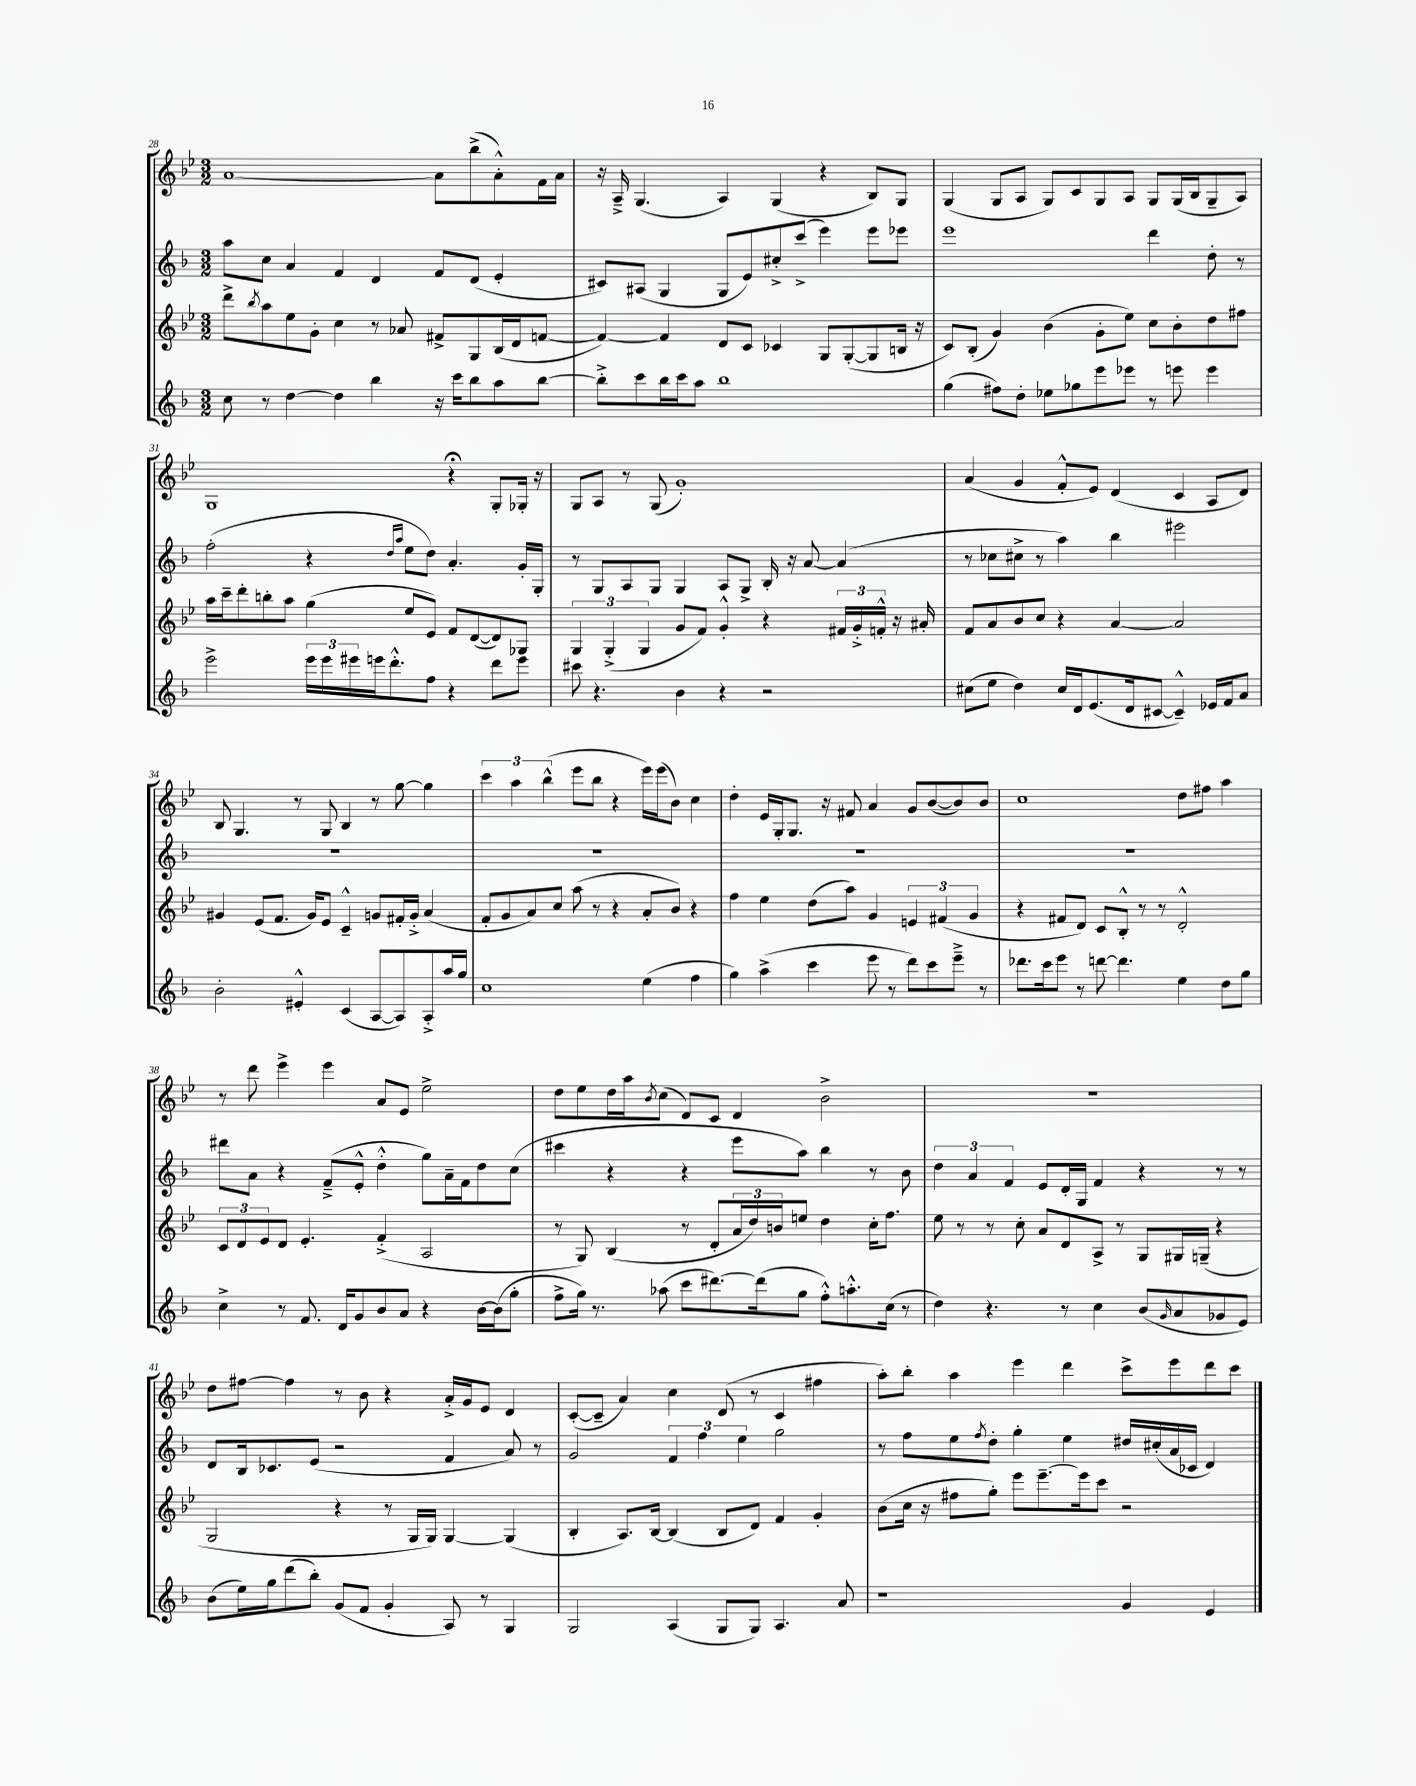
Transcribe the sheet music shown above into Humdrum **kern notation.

**kern	**kern	**kern	**kern
*staff4	*staff3	*staff2	*staff1
*clefG2	*clefG2	*clefG2	*clefG2
*k[b-]	*k[b-e-]	*k[b-]	*k[b-e-]
*M3/2	*M3/2	*M3/2	*M3/2
8cc	8ddd^	8aa	[1a
.	8qbb-	.	.
8r	8aa	8cc	.
[4dd	8ee-	4a	.
.	8g'	.	.
4dd]	4cc	4f	.
4bb-	8r	4d	.
.	8a-	.	.
16r	8f#^	8f	8a]
16ccc	.	.	.
8bb-	8G	(8d	(8bb-^
8aa	(16B-	4e'	8a'^^)
.	16d	.	.
[8bb-	[8f	.	16f
.	.	.	16a
=	=	=	=
8bb-'^]	4f_)	8c#)	16r
.	.	.	16A~^
8ccc	.	(8A#	(4.G
16bb-	4f]	4G	.
16ccc	.	.	.
8aa	.	.	.
1bb-	8d	8G	4A)
.	8c	8e)	.
.	4c-	8cc#'^	(4G
.	.	(8ccc^	.
.	8G	4eee)	4r
.	([8G'	.	.
.	8G]	8eee	8B-)
.	16B	8eee-	8G
.	16r	.	.
=	=	=	=
(4gg	8c)	1eee	(4G
.	(8B-'	.	.
8ff#)	4g)	.	8G
8dd'	.	.	8A
8ee-	(4b-	.	8G)
8gg-	.	.	8c
8eee	8g'	.	8G
8eee-	8ee-)	.	8A
8r	8cc	4ddd	8G
8eee	8b-'	.	(16G
.	.	.	16B-
4eee	8dd	8dd'	8G~
.	8ff#	8r	8A)
=	=	=	=
2eee^	16aa	(2ff'	1G
.	16ccc~	.	.
.	8ddd'	.	.
.	8bb'	.	.
.	8aa	.	.
24eee	(4gg	4r	.
24eee	.	.	.
24eee#	.	.	.
16eee	.	.	.
8.ddd'^^	.	.	.
.	.	16qqdd	.
.	.	16qqaa	.
.	8ee-	8ee	.
8ff	8e-)	8dd)	.
4r	8f	4.a'	4r;
.	([8d	.	.
8ddd	8d])	.	8G'
8eee	8G-	16g'	16G-'
.	.	16G'	16r
=	=	=	=
8ccc#	6G	8r	8G
4.r	.	8G	8A
.	(6G'^	.	.
.	.	8A	8r
.	6G	.	.
.	.	8G	(8G
4b-	8g	4G	1g')
.	8f)	.	.
4r	4g'^^	8A	.
.	.	8G^	.
2r	4r	16B-'	.
.	.	16r	.
.	.	[8a	.
.	24f#	(4a]	.
.	24g'^	.	.
.	24f'^^	.	.
.	16r	.	.
.	16a#'	.	.
=	=	=	=
(8cc#	8f	8r	(4a
8ee	8a	8cc-	.
4dd)	8b-	8cc#^	4g
.	8cc	8r	.
16cc#	4r	4aa)	8f'^^
16d	.	.	.
(8.e	.	.	8e-)
.	[4a	4bb-	(4d
16d	.	.	.
[8c#	.	.	.
4c#~^^])	2a]	2eee#	4c
16e-	.	.	8A
16f	.	.	.
8a	.	.	8d)
=	=	=	=
2b-'	4g#	1.r	8B-
.	.	.	4.G
.	(8e-	.	.
.	8.f	.	.
4e#'^^	.	.	8r
.	16g#)	.	.
.	8e-	.	8G
(4c	4c~^^	.	4B-
[8A	8g	.	8r
8A])	16f#'	.	[8gg
.	16g'^	.	.
8A'^	(4a	.	4gg]
16aa	.	.	.
16gg	.	.	.
=	=	=	=
1cc	8f'	1.r	6ccc
.	8g	.	.
.	.	.	6aa
.	8a)	.	.
.	.	.	(6bb-^^
.	8cc	.	.
.	(8aa	.	8eee-
.	8r	.	8bb-
.	4r	.	4r
(4ee	8a'	.	16eee-)
.	.	.	(16eee-
.	8b-)	.	8b-)
4ff	4r	.	4cc
=	=	=	=
4gg)	4ff	1.r	4dd'
(4aa^	4ee-	.	16e-
.	.	.	16G'
.	.	.	8.G
4ccc	(8dd	.	.
.	.	.	16r
.	8aa)	.	8f#
8eee	4g	.	4a
8r	.	.	.
8ddd)	6e	.	8g
8ccc	.	.	([8b-
.	(6f#	.	.
8eee~^	.	.	8b-])
.	6g	.	.
8r	.	.	8b-
=	=	=	=
8.ddd-	4r	1.r	1cc
16ccc	.	.	.
8eee	8f#	.	.
8r	8d)	.	.
[8ddd	8c	.	.
4.ddd]	8B-'^^	.	.
.	8r	.	.
.	8r	.	.
4ee	2d'^^	.	8dd
.	.	.	8ff#
8dd	.	.	4aa
8gg	.	.	.
=	=	=	=
4cc^	12c	8ddd#	8r
.	12d	.	.
.	.	8a	8ddd
.	12e-	.	.
8r	8d	4r	4eee-^
8.f	4.e-'	.	.
.	.	(8f~^	4eee-
16d	.	.	.
8g	.	8e'^^	.
8b-	(4f'^	4dd'^^	8a
8a	.	.	8e-
4r	2A	8gg)	2ee-^
.	.	16a~	.
.	.	16f	.
[16b-	.	8dd	.
(16b-]	.	.	.
8gg'	.	(8cc	.
=	=	=	=
8ff^	8r	4ccc#	8dd
16gg)	8G)	.	8ee-
8.r	.	.	.
.	(4B-	4r	16dd
.	.	.	16aa
.	.	.	8qb-
(8aa-	.	.	(8cc
8ccc	8r	4r	8d)
[8.ddd#)	8d'	.	8c
.	24a	8eee	4d
.	24dd)	.	.
(16ddd#]	.	.	.
.	24b	.	.
8gg	8ee	8aa)	.
8ff'^^)	4dd	4bb-	2b-^
8.aa'^^	.	.	.
.	16cc'	8r	.
(16cc	8.ff	.	.
8r	.	8b-	.
=	=	=	=
4dd)	8ee-	6dd	1.r
.	8r	.	.
.	.	6a	.
4.r	8r	.	.
.	.	6f	.
.	8cc'	.	.
.	8a	8e	.
8r	8d	16d'	.
.	.	16G	.
4cc	8A^	4f	.
.	8r	.	.
(8b-	8G	4r	.
16qqg	.	.	.
8a	16G#	.	.
.	(16G~	.	.
8g-	4r	8r	.
8e)	.	8r	.
=	=	=	=
(8b-	2G	8d	8dd
16ee)	.	16B-	[8ff#
16gg	.	8.c-	.
(8ddd	.	.	4ff#]
8bb-')	.	(8e	.
(8g	4r	2r	8r
8f	.	.	8b-
4g'	8r	.	4r
.	16G	.	.
.	16G)	.	.
8A)	[4G	4f	16a'^
.	.	.	16g
8r	.	.	8e-
4G	(4G]	8a)	4d
.	.	8r	.
=	=	=	=
2G	4B-'	2g	([8c'
.	.	.	8c~]
.	8.A)	.	4a)
.	[16B-	.	.
(4A	(4B-]	6f	4cc
.	.	6ff	.
8G	8B-	.	(8d
.	.	6ee	.
8G)	8d)	.	8r
4.A	4f	2gg	4c
.	4g'	.	4ff#
8a	.	.	.
=	=	=	=
1r	(8b-	8r	8aa')
.	16cc	8ff	8bb-'
.	16r	.	.
.	8ff#	8ee	4aa
.	.	8qff	.
.	8gg')	8dd'	.
.	8eee-	4gg'	4eee-
.	[8.eee-~	.	.
.	.	4ee	4ddd
.	16eee-]	.	.
.	8ccc	.	.
4g	2r	16dd#	8ccc^
.	.	(16cc#'	.
.	.	16a	8eee-
.	.	16c-	.
4e	.	4d)	8ddd
.	.	.	8ccc
==	==	==	==
*-	*-	*-	*-
